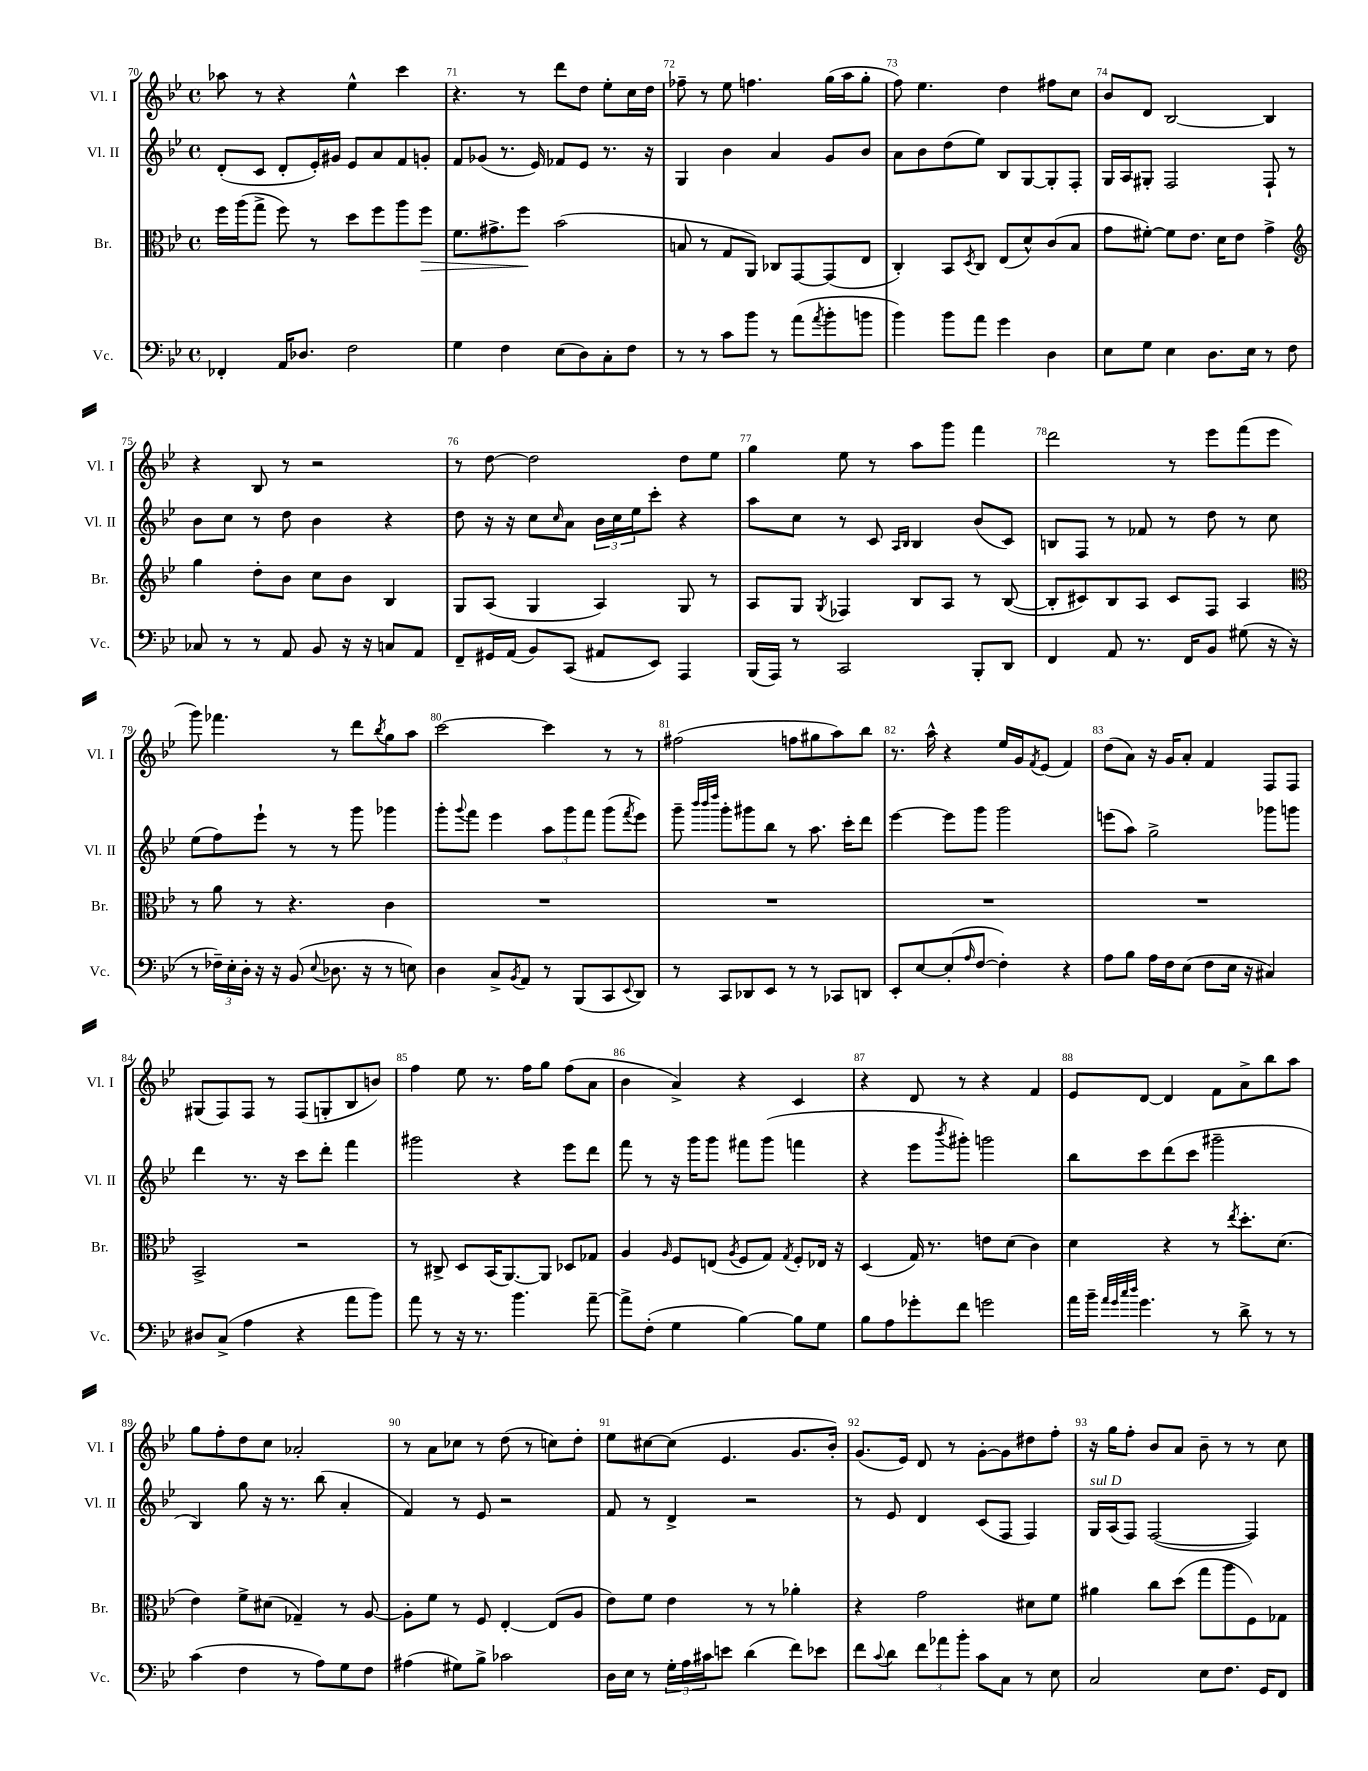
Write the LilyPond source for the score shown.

<<
\new StaffGroup <<
\new Staff = "s0" \with { instrumentName = "Vl. I" shortInstrumentName = "Vl. I" } {
    \clef treble \key bes \major \defaultTimeSignature \time 4/4
    aes''8 r8 r4 ees''4-^ c'''4 |
    r4. r8 d'''8 d''8 ees''8-. c''16 d''16 |
    fes''8-- r8 ees''8 f''4. g''16( a''16 g''8-. |
    f''8) ees''4. d''4 fis''8 c''8 |
    bes'8 d'8 bes2~ bes4 |
    r4 bes8 r8 r2 |
    r8 d''8~ d''2 d''8 ees''8 |
    g''4 ees''8 r8 a''8 g'''8 f'''4 |
    d'''2 r8 ees'''8 f'''8( ees'''8 |
    g'''8) fes'''4. r8 d'''8 \acciaccatura { bes''8 } g''8 a''8 |
    c'''2~ c'''4 r8 r8 |
    fis''2( f''8 gis''8 a''8) bes''8 |
    r8. a''16-^ r4 ees''16 g'16 \acciaccatura { f'8 } ees'8( f'4) |
    d''8( a'8) r16 g'16 a'8-. f'4 f8 f8 |
    gis8( f8) f8 r8 f8( g8-. bes8 b'8) |
    f''4 ees''8 r8. f''16 g''8 f''8( a'8 |
    bes'4 a'4->) r4 c'4 |
    r4 d'8 r8 r4 f'4 |
    ees'8 d'8~ d'4 f'8 a'8-> bes''8 a''8 |
    g''8 f''8-. d''8 c''8 aes'2-. |
    r8 a'8 ces''8 r8 d''8( r8 c''8) d''8-. |
    ees''8 cis''8~ cis''8( ees'4. g'8. bes'16-.) |
    g'8.( ees'16) d'8 r8 g'8~-. g'8 dis''8 f''8-. |
    r16 g''16 f''8-. bes'8 a'8 bes'8-- r8 r8 c''8 \bar "|." |
}
\new Staff = "s1" \with { instrumentName = "Vl. II" shortInstrumentName = "Vl. II" } {
    \clef treble \key bes \major \defaultTimeSignature \time 4/4
    d'8-.( c'8 d'8-. ees'16-.) gis'16 ees'8 a'8 f'8 g'8-. |
    f'8 ges'8( r8. ees'16) fes'8 ees'8 r8. r16 |
    g4 bes'4 a'4 g'8 bes'8 |
    a'8 bes'8 d''8( ees''8) bes8 g8~ g8-. f8-. |
    g16 a16 gis8-. f2 f8-! r8 |
    bes'8 c''8 r8 d''8 bes'4 r4 |
    d''8 r16 r16 c''8 \grace { c''16 } a'8 \tuplet 3/2 { bes'16 c''16 ees''16 } c'''8-. r4 |
    a''8 c''8 r8 c'8 \grace { a16 bes16 } bes4 bes'8( c'8) |
    b8 f8 r8 fes'8 r8 d''8 r8 c''8 |
    ees''8( f''8) ees'''8-! r8 r8 g'''8 ges'''4 |
    g'''8-. \appoggiatura { g'''8 } f'''8 ees'''4 \tuplet 3/2 { a''8 g'''8 f'''8 } g'''8( \acciaccatura { f'''8 } ees'''8) |
    g'''8-- \grace { bes'''32 bes'''32 d''''32 } g'''8-. gis'''8 bes''8 r8 a''8. c'''16-. d'''8 |
    ees'''4~ ees'''8 g'''8 g'''2 |
    e'''8( a''8) g''2-> ges'''8 g'''8 |
    d'''4 r8. r16 c'''8 d'''8-. f'''4 |
    gis'''2 r4 ees'''8 d'''8 |
    f'''8 r8 r16 g'''16 g'''8 fis'''8 g'''8( f'''4 |
    r4 ees'''8 \acciaccatura { bes'''8 } gis'''8-.) g'''2 |
    bes''8 c'''8 d'''8( c'''8 gis'''2-- |
    bes4) g''8 r16 r8. bes''8( a'4-. |
    f'4) r8 ees'8 r2 |
    f'8 r8 d'4-> r2 |
    r8 ees'8 d'4 c'8( f8 f4) |
    g16^\markup { \italic "sul D" } a16( f8) f2~( f4) \bar "|." |
}
\new Staff = "s2" \with { instrumentName = "Br." shortInstrumentName = "Br." } {
    \clef alto \key bes \major \defaultTimeSignature \time 4/4
    f''16 a''16( g''8-> f''8) r8 d''8 f''8 a''8 f''8\> |
    f'8. gis'8.-> f''8\! bes'2( |
    b8 r8 g8 a,8) ces8 g,8~ g,8( ees8 |
    c4-.) bes,8 \acciaccatura { d8 } c8 ees8( d'8-^) c'8( bes8 |
    g'8 fis'8~-.) fis'8 ees'8. d'16 ees'8 g'4-> |
    \clef treble g''4 d''8-. bes'8 c''8 bes'8 bes4 |
    g8 a8( g4 a4) g8 r8 |
    a8 g8 \acciaccatura { g8 } fes4 bes8 a8 r8 bes8~( |
    bes8-. cis'8) bes8 a8 cis'8 f8 a4 |
    \clef alto r8 a'8 r8 r4. c'4 |
    R1 |
    R1 |
    R1 |
    R1 |
    bes,2-> r2 |
    r8 cis8-> d8 bes,16( a,8.~) a,8 des8 ges8 |
    a4 \grace { a16 } f8 e8( \acciaccatura { a8 } f8 g8) \acciaccatura { g8 } f8-. ees16 r16 |
    d4( g16) r8. e'8 d'8( c'4) |
    d'4 r4 r8 \acciaccatura { ees''8 } d''8.-. d'8.( |
    ees'4) f'8-> dis'8( ges4--) r8 a8~ |
    a8-. f'8 r8 f8 ees4~-. ees8( a8 |
    ees'8) f'8 ees'4 r8 r8 aes'4-. |
    r4 g'2 dis'8 f'8 |
    ais'4 c''8 d''8( g''8 a''8 f8) ges8 \bar "|." |
}
\new Staff = "s3" \with { instrumentName = "Vc." shortInstrumentName = "Vc." } {
    \clef bass \key bes \major \defaultTimeSignature \time 4/4
    fes,4-. a,16 des8. f2 |
    g4 f4 ees8( d8) c8-. f8 |
    r8 r8 c'8 bes'8 r8 a'8( \acciaccatura { a'8 } bes'8-. b'8 |
    bes'4) bes'8 a'8 g'4 d4 |
    ees8 g8 ees4 d8. ees16 r8 f8 |
    ces8 r8 r8 a,8 bes,8 r16 r16 c8 a,8 |
    f,8-- gis,16 a,16( bes,8) c,8( ais,8 ees,8) a,,4 |
    bes,,16( a,,16) r8 c,2 bes,,8-. d,8 |
    f,4 a,8 r8. f,16 bes,8 gis8( r16 r16 |
    r8 \tuplet 3/2 { fes16--) ees16-. d16-. } r16 r16 bes,8( \appoggiatura { ees8 } des8. r16 r8 e8) |
    d4 c8-> \acciaccatura { bes,8 } a,8 r8 bes,,8( c,8 \appoggiatura { ees,8 } d,8) |
    r8 c,8 des,8 ees,8 r8 r8 ces,8 d,8 |
    ees,8-. ees8~ ees8-.( \grace { a16 } f8~ f4-.) r4 |
    a8 bes8 a16 f16 ees8( f8 ees16 r16 cis4) |
    dis8 c8->( a4 r4 a'8 bes'8) |
    a'8 r8 r16 r8. bes'4. a'8~-- |
    a'8-> f8-.( g4 bes4~) bes8 g8 |
    bes8 a8 ges'8-. f'8 g'2 |
    a'16 bes'16-- \grace { a'32 g'32 c''32 d''32 } g'4. r8 d'8-> r8 r8 |
    c'4( f4 r8 a8) g8 f8 |
    ais4( gis8) bes8-> ces'2 |
    d16 ees16 r8 \tuplet 3/2 { g16-. a16 cis'16 } e'8 d'4( f'8) ees'8 |
    f'8 \appoggiatura { c'8 } d'8 \tuplet 3/2 { f'8 aes'8 bes'8-. } c'8 c8 r8 ees8 |
    c2 ees8 f8. g,16 f,8 \bar "|." |
}
>>
>>
\layout { \context { \Score currentBarNumber = #70 \override BarNumber.break-visibility = ##(#f #t #t) barNumberVisibility = #all-bar-numbers-visible } }
